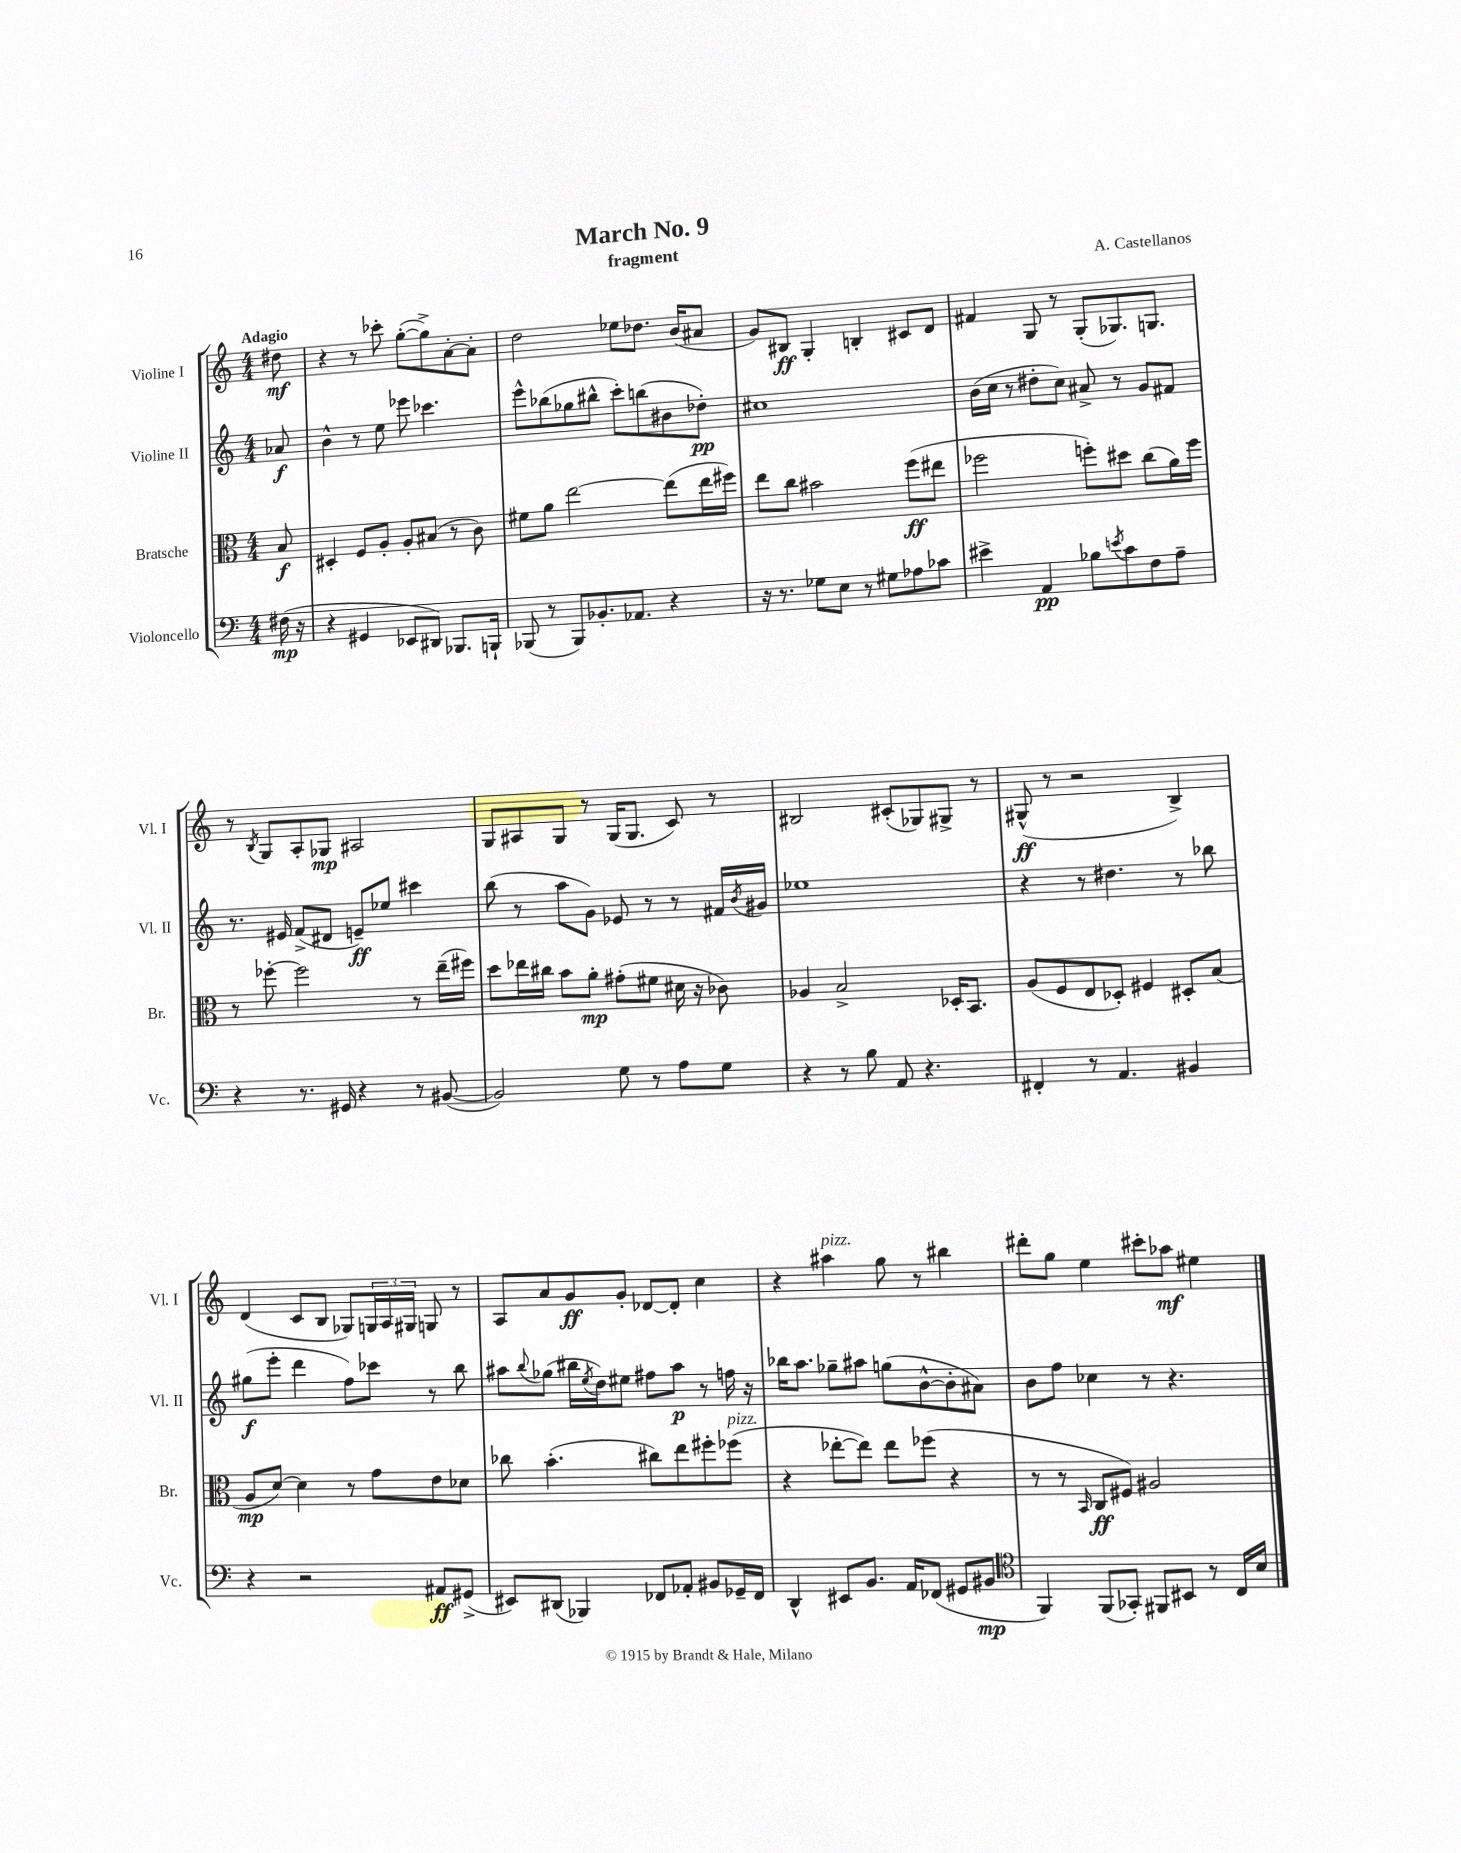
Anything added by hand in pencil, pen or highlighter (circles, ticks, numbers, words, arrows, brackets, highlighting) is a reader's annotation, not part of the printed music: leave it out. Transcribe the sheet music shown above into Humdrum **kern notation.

**kern	**kern	**kern	**kern
*staff4	*staff3	*staff2	*staff1
*clefF4	*clefC3	*clefG2	*clefG2
*k[]	*k[]	*k[]	*k[]
*M4/4	*M4/4	*M4/4	*M4/4
(16F#\	8B/	8a-/	8dd#\
16r	.	.	.
=	=	=	=
4r	4D#'/	4b^^\	4r
4GG#/	8F/L	8r	8r
.	8A'/J	8ee\	8ccc-'\
8EE-/L	8A'/L	8eee-\	([8gg'\L
8DD#/J)	(8B#/J	4.ccc-\	8gg^\])
8.BBB-/L	8r	.	[8a'\
.	8c\)	.	8a'\]J
16BBB`/Jk	.	.	.
=	=	=	=
(8BBB-/	8f#\L	8eee^^\L	2dd\
8r	8a\J	(8bb-\	.
8BBB-/L)	[2ee\	8gg-\	.
8.BB-'/	.	8bb#^^\J	.
.	.	8ccc'\L)	8ee-\L
8.AA-/J	.	.	.
.	.	(8bb\	8.dd-\J
4r	(8ee\]L	8b#\	.
.	.	.	(16b/LK
.	16ee\L	8dd-'\J)	8a#/J
.	16ff#\JJ)	.	.
=	=	=	=
16r	8ee\L	1cc#	8g/L)
8.r	.	.	.
.	8cc\J	.	8B#/J
8G-\L	2b#\	.	4G'/
8E\J	.	.	.
8r	.	.	4B'/
8G#\L	.	.	.
8A-\	(8ff\L	.	8c#/L
8c-\J	8ee#\J	.	8d/J
=	=	=	=
4e#^\	2ff-\	(16b\LL	4f#/
.	.	16cc\JJ	.
.	.	8r	.
4AA/	.	8dd#'\L	8G/
.	.	8cc\J)	8r
8B-\L	8ff'\L)	8a#^/	(8G'/L
8qe/	.	.	.
8c\	8dd#\J	8r	8.G-/)
8F\	(8cc\L	8g/L	.
.	.	.	8.G/J
8A~\J	16a\L)	8f#/J	.
.	16ff\JJ	.	.
=	=	=	=
4r	8r	8.r	8r
.	.	.	8qB/
.	[8ff-'\	.	8G/L
.	.	16e#/	.
8.r	2ff-\]	(8f^/L	8A'/
.	.	8d#/J	8G-/J
16GG#/	.	.	.
4r	.	8e~/L)	2A#/
.	.	8ee-/J	.
8r	8r	4ccc#\	.
([8BB#/	(16ee~\LL	.	.
.	16ff#\JJ)	.	.
=	=	=	=
2BB#/])	8dd\L	(8bb\	8G/L
.	16ee-\L	8r	8A#/
.	16cc#\JJ	.	.
.	8b\L	8aa\L	8G/J
.	8a'\J	8g\J)	8r
8G\	(8g#'\L	8e-/	(16G/LK
.	.	.	8.G/J
8r	8f#\J	8r	.
8A\L	16d#\	8r	8c/)
.	16r	.	.
8G\J	8c-\)	16f#/LL	8r
.	.	8qb/	.
.	.	16g#/JJ	.
=	=	=	=
4r	4A-/	1ee-	2B#/
8r	2B^/	.	.
8B\	.	.	.
8AA/	.	.	(8c#'/L
4.r	.	.	8G-/)
.	16D-'/LK	.	8G#^/J
.	8.BB/J	.	.
.	.	.	8r
=	=	=	=
4FF#'/	(8A/L	4r	(8G#^^/
.	8F/	.	8r
8r	8E/	8r	2r
4.AA/	8D-'/J)	4.dd#\	.
.	4F#/	.	.
4BB#/	8D#'/L	8r	4B^/)
.	(8B/J	8bb-\	.
=	=	=	=
4r	8A/L	(8gg#\L	(4d/
.	[8d/J)	8eee'\J	.
2r	4d\]	4ddd\	8c/L
.	.	.	8B/J
.	8r	8ff\L)	8G-/L)
.	8g\L	8ccc-\J	24G/L
.	.	.	24A/
.	.	.	24G#/JJ
8AA#/L	8e\	8r	8G/
(8GG#^/J	8d-\J	8bb\	8r
=	=	=	=
8EE#/L)	8cc-\	8aa#\L	8A/L
.	.	8qqbb/	.
(8DD#/J	(4.b'\	(8gg-\J	8a/
4BBB-/)	.	16bb#\LL	8g/
.	.	8qee/	.
.	.	16dd\J)	.
.	.	8ee#\J	8g'/J
8FF-/L	8cc#\L)	8ff#\L	[8d-/L
8AA-'/J	8ee\	8aa#\J	8d-'/]J
8BB#/L	8ff#'\	8r	4cc\
16GG-~/L	(8ff-\J	16ff\	.
16FF-/JJ	.	16r	.
=	=	=	=
4DD^^/	4r	16bb-\LK	4r
.	.	8.aa\J	.
8EE#/L	[8ee-'\L	8gg-~\L	4aa#\
8.BB/J	8ee-\]J)	8aa#\J	.
.	8ee-\L	(8gg\L	8gg\
16AA/LK	.	.	.
(8FF-/J	(8ff-\J	[8b^^\	8r
8GG#/L	4r	8b'\]	4bb#\
8BB#/J	.	8a#\J)	.
=	=	=	=
*clefC4	*	*	*
4FF/)	8r	8b\L	8ddd#'\L
.	8r	8ff\J	8gg\J
.	16qqBB/	.	.
(8FF/L	8C/L	4cc-\	4ee\
8GG-'/J)	8F#/J)	.	.
8FF#/L	2A#/	8r	8ccc#'\L
8BB#/J	.	4.r	8aa-\J
8r	.	.	4ee#\
16C/LL	.	.	.
16B/JJ	.	.	.
==	==	==	==
*-	*-	*-	*-
